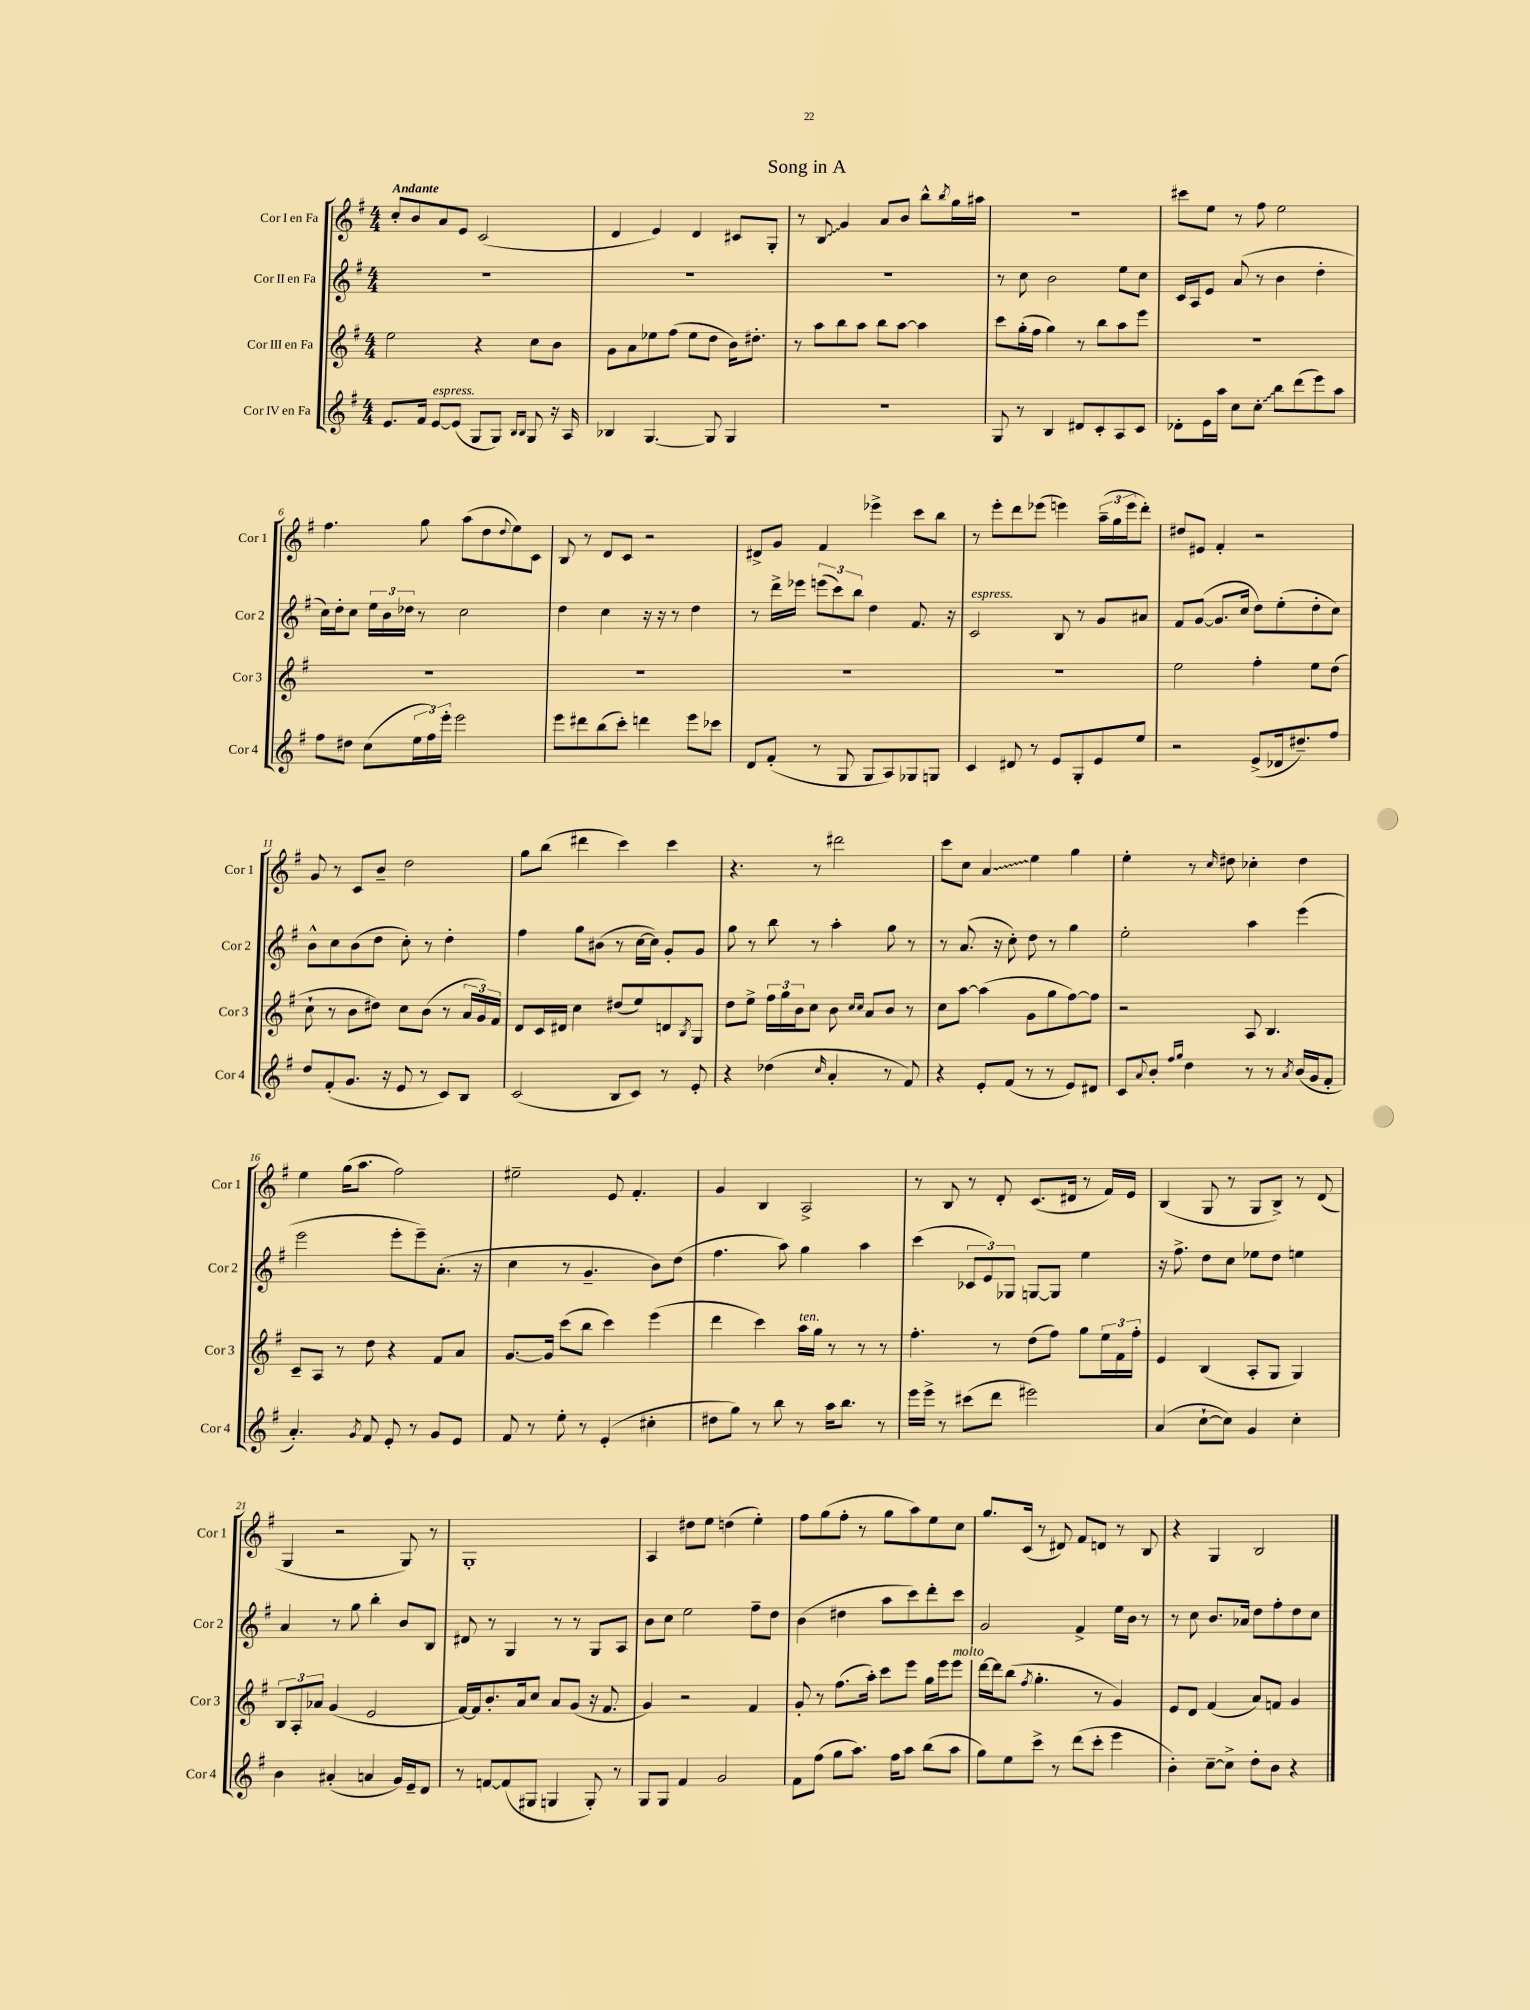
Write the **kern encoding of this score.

**kern	**kern	**kern	**kern
*staff4	*staff3	*staff2	*staff1
*clefG2	*clefG2	*clefG2	*clefG2
*k[f#]	*k[f#]	*k[f#]	*k[f#]
*M4/4	*M4/4	*M4/4	*M4/4
8.e	2ee	1r	8cc'
.	.	.	8b
16f#	.	.	.
[8e	.	.	8a
(8e]	.	.	8e
8G	4r	.	(2c
8G)	.	.	.
16qqB	.	.	.
16qqB	.	.	.
8G	8cc	.	.
16r	8b	.	.
16A	.	.	.
=	=	=	=
4B-	8g	1r	4d
.	8a	.	.
[4.G	8ee-	.	4e)
.	(8ff#	.	.
.	8ee-	.	4d
8G]	8dd	.	.
4G	16b)	.	8c#
.	8.dd#'	.	.
.	.	.	8G'
=	=	=	=
1r	8r	1r	8r
.	8aa	.	8B
.	8bb	.	4g
.	8aa	.	.
.	8bb	.	8a
.	[8aa	.	8b
.	4aa]	.	8bb^^
.	.	.	8qbb
.	.	.	16gg
.	.	.	16aa#
=	=	=	=
8G	8ccc	8r	1r
8r	(16gg'	8cc	.
.	16ff#	.	.
4B	4gg)	2b	.
8d#	8r	.	.
8c'	8bb	.	.
8A	8aa	8ee	.
8c	8eee	8cc	.
=	=	=	=
8d-'	1r	16c	8ccc#
.	.	16A	.
16e	.	8e	8ee
16aa	.	.	.
8cc	.	(8a	8r
8cc'	.	8r	8ff#
8bb	.	4b	2ee
(8ddd	.	.	.
8eee)	.	4dd'	.
8aa	.	.	.
=	=	=	=
8ff#	1r	16cc)	4.ff#
.	.	16dd'	.
8dd#	.	8cc	.
(8cc	.	24ee	.
.	.	24b	.
.	.	24dd-	.
24ee	.	8r	8gg
24ff#)	.	.	.
24eee'	.	.	.
2eee	.	2cc	(8aa
.	.	.	8dd
.	.	.	8qqdd
.	.	.	8ee)
.	.	.	8c
=	=	=	=
8eee	1r	4dd	8B
8ddd#	.	.	8r
(8bb	.	4cc	8d
8ccc')	.	.	8c
4ddd	.	16r	2r
.	.	16r	.
.	.	8r	.
8eee	.	4dd	.
8ccc-	.	.	.
=	=	=	=
8d	1r	8r	8d#^
(8f#'	.	16ddd^	8g
.	.	16eee-	.
8r	.	(12eee	4f#
.	.	12ccc)	.
8G	.	.	.
.	.	12bb	.
8G	.	4dd	4eee-^
8A)	.	.	.
8G-	.	8.f#	8ccc
8G	.	.	8bb
.	.	16r	.
=	=	=	=
4c	1r	2c	8r
.	.	.	8eee'
8d#	.	.	8ddd
8r	.	.	(8eee-
8e	.	8B	4eee)
8G'	.	8r	.
8e	.	8g	(24aa~
.	.	.	24gg
.	.	.	24eee
8ee	.	8a#	8ddd')
=	=	=	=
2r	2ee	8f#	8dd#
.	.	([8g	8e#
.	.	8.g]	4f#'
.	.	16cc	.
(8e^	4ff#'	8dd)	2r
16d-	.	(8ee'	.
8.dd#~)	.	.	.
.	8ee	8dd'	.
8ff#	(8dd	8cc)	.
=	=	=	=
8dd	8cc`	8b^^	8g
(8f#'	8r	8cc	8r
8.g	8b	(8b	8c
.	8dd#)	8dd	8b~
16r	.	.	.
8e	8cc	8cc')	2dd
8r	(8b	8r	.
8c)	8r	4dd'	.
8B	24a	.	.
.	24g)	.	.
.	24f#	.	.
=	=	=	=
(2c	8d	4ff#	8gg
.	16c	.	(8bb
.	16d#	.	.
.	4cc	8gg	4ddd#
.	.	(8b#	.
8B	(8dd#	8r	4ccc)
8c)	8ee)	[16cc	.
.	.	16cc])	.
8r	8d	8g'	4ccc
.	8qB	.	.
8e'	8G	8g	.
=	=	=	=
4r	8dd	8gg	4.r
.	8ee^	8r	.
(4dd-	24ff#	8bb	.
.	24gg	.	.
.	24b	.	.
.	8cc	8r	8r
16qqcc	.	.	.
4a'	8b	4aa'	2ddd#
.	16qqcc	.	.
.	16qqcc	.	.
.	8a	.	.
8r	8b	8gg	.
8f#)	8r	8r	.
=	=	=	=
4r	8cc	8r	8ccc
.	[8aa	(8.a	8cc
8e'	(4aa]	.	4a
.	.	16r	.
(8f#	.	8cc')	.
8r	8g	8dd	4ee
8r	8gg	8r	.
8e)	[8ff#)	4gg	4gg
8d#	8ff#]	.	.
=	=	=	=
8c	2r	2ee'	4ee'
8qqa	.	.	.
8b'	.	.	.
16qqff#	.	.	.
16qqgg	.	.	.
4dd	.	.	8r
.	.	.	16qqcc
.	.	.	8dd#
8r	8A	4aa	4cc-'
8r	4.B	.	.
8qa	.	.	.
(16b	.	(4eee	4dd#
16g	.	.	.
8f#'	.	.	.
=	=	=	=
4.a')	8c~	2eee	4ee
.	8A	.	.
.	8r	.	(16gg
.	.	.	8.aa
8qg	.	.	.
8f#	8dd	.	.
8e'	4r	8eee'	2ff#)
8r	.	8eee~)	.
8g	8f#	(8.a'	.
8e	8a	.	.
.	.	16r	.
=	=	=	=
8f#	[8.g	4cc	2ee#~
8r	.	.	.
.	16g]	.	.
8ee'	(8ccc	8r	.
8r	8bb	4.g~	.
(4e'	4ccc)	.	8e
.	.	.	4.f#'
4cc#'	(4eee	8b)	.
.	.	(8dd	.
=	=	=	=
8dd#	4ddd	4.ff#	4g
8gg)	.	.	.
8r	4ccc)	.	4B
8bb	.	8aa)	.
8r	16aa	4gg	2A^
.	16gg	.	.
16aa	8r	.	.
8.bb	.	.	.
.	8r	4aa	.
8r	8r	.	.
=	=	=	=
16eee	4.ff#'	(4ccc	8r
16eee^	.	.	.
8r	.	.	8B
(8ccc#	.	12c-	8r
.	.	12e)	.
8ddd	8r	.	8d'
.	.	12G-	.
2eee#)	(8dd	[8G	(8.c
.	8ff#)	8G]	.
.	.	.	16d#
.	8gg	4ee	8r
.	24ee	.	16f#)
.	24f#	.	.
.	.	.	16e
.	24ff#'	.	.
=	=	=	=
(4a	4e	16r	(4B
.	.	8.ff#^	.
[8cc`	(4B	8dd	8G
8cc])	.	8cc	8r
4g	8A'	8ee-	8G
.	8G	8dd	8B^)
4cc'	4G)	4ee	8r
.	.	.	(8d
=	=	=	=
4b	12B	4a	4G
.	12A'	.	.
.	12a-	.	.
(4a#'	(4g	8r	2r
.	.	8gg	.
4a	2e	4bb'	.
16g)	.	8b	8G)
16e~	.	.	.
8d	.	8B	8r
=	=	=	=
8r	[16f#)	8d#	1G'
.	16f#]	.	.
[8f	8.b'	8r	.
(8f]	.	4G	.
.	16a	.	.
8G#	8cc	.	.
4G	8a	8r	.
.	(8g	8r	.
8G')	16r	8G	.
.	8.f#	.	.
8r	.	8A	.
=	=	=	=
8G	4g)	8b	4A
8G	.	8cc	.
4f#	2r	2ee	8dd#
.	.	.	8ee
2g	.	.	(4dd
.	4f#	8ff#~	4ee')
.	.	8dd	.
=	=	=	=
8f#	8g'	(4b	8ff#
(8ff#	8r	.	(8gg
8gg	(8.ff#	4dd#	8ff#'
8.aa)	.	.	8r
.	16aa')	.	.
.	8ccc	8aa	8gg
16ff#	.	.	.
8aa	8eee	8ccc)	8aa)
(8bb	16gg	8ddd'	8ee
.	16eee	.	.
8aa	8eee	8ccc	8cc
=	=	=	=
8gg)	[16ddd	2g	8.gg
.	16ddd]	.	.
8ee	(8bb	.	.
.	.	.	(16c
.	8qff#	.	.
8ccc^	4.gg'	.	8r
8r	.	.	8d#)
(8ddd	.	4f#^	8f#
8ccc'	8r	.	8d
4eee	4g)	16ee	8r
.	.	16b	.
.	.	8r	8B
=	=	=	=
4b')	8e	8r	4r
.	8d	8cc	.
[8cc~	(4f#	8.b	4G
8cc^]	.	.	.
.	.	16a-	.
8dd'	8a)	8dd	2B
8b	8f	8ff#'	.
4r	4g	8dd	.
.	.	8cc	.
==	==	==	==
*-	*-	*-	*-
